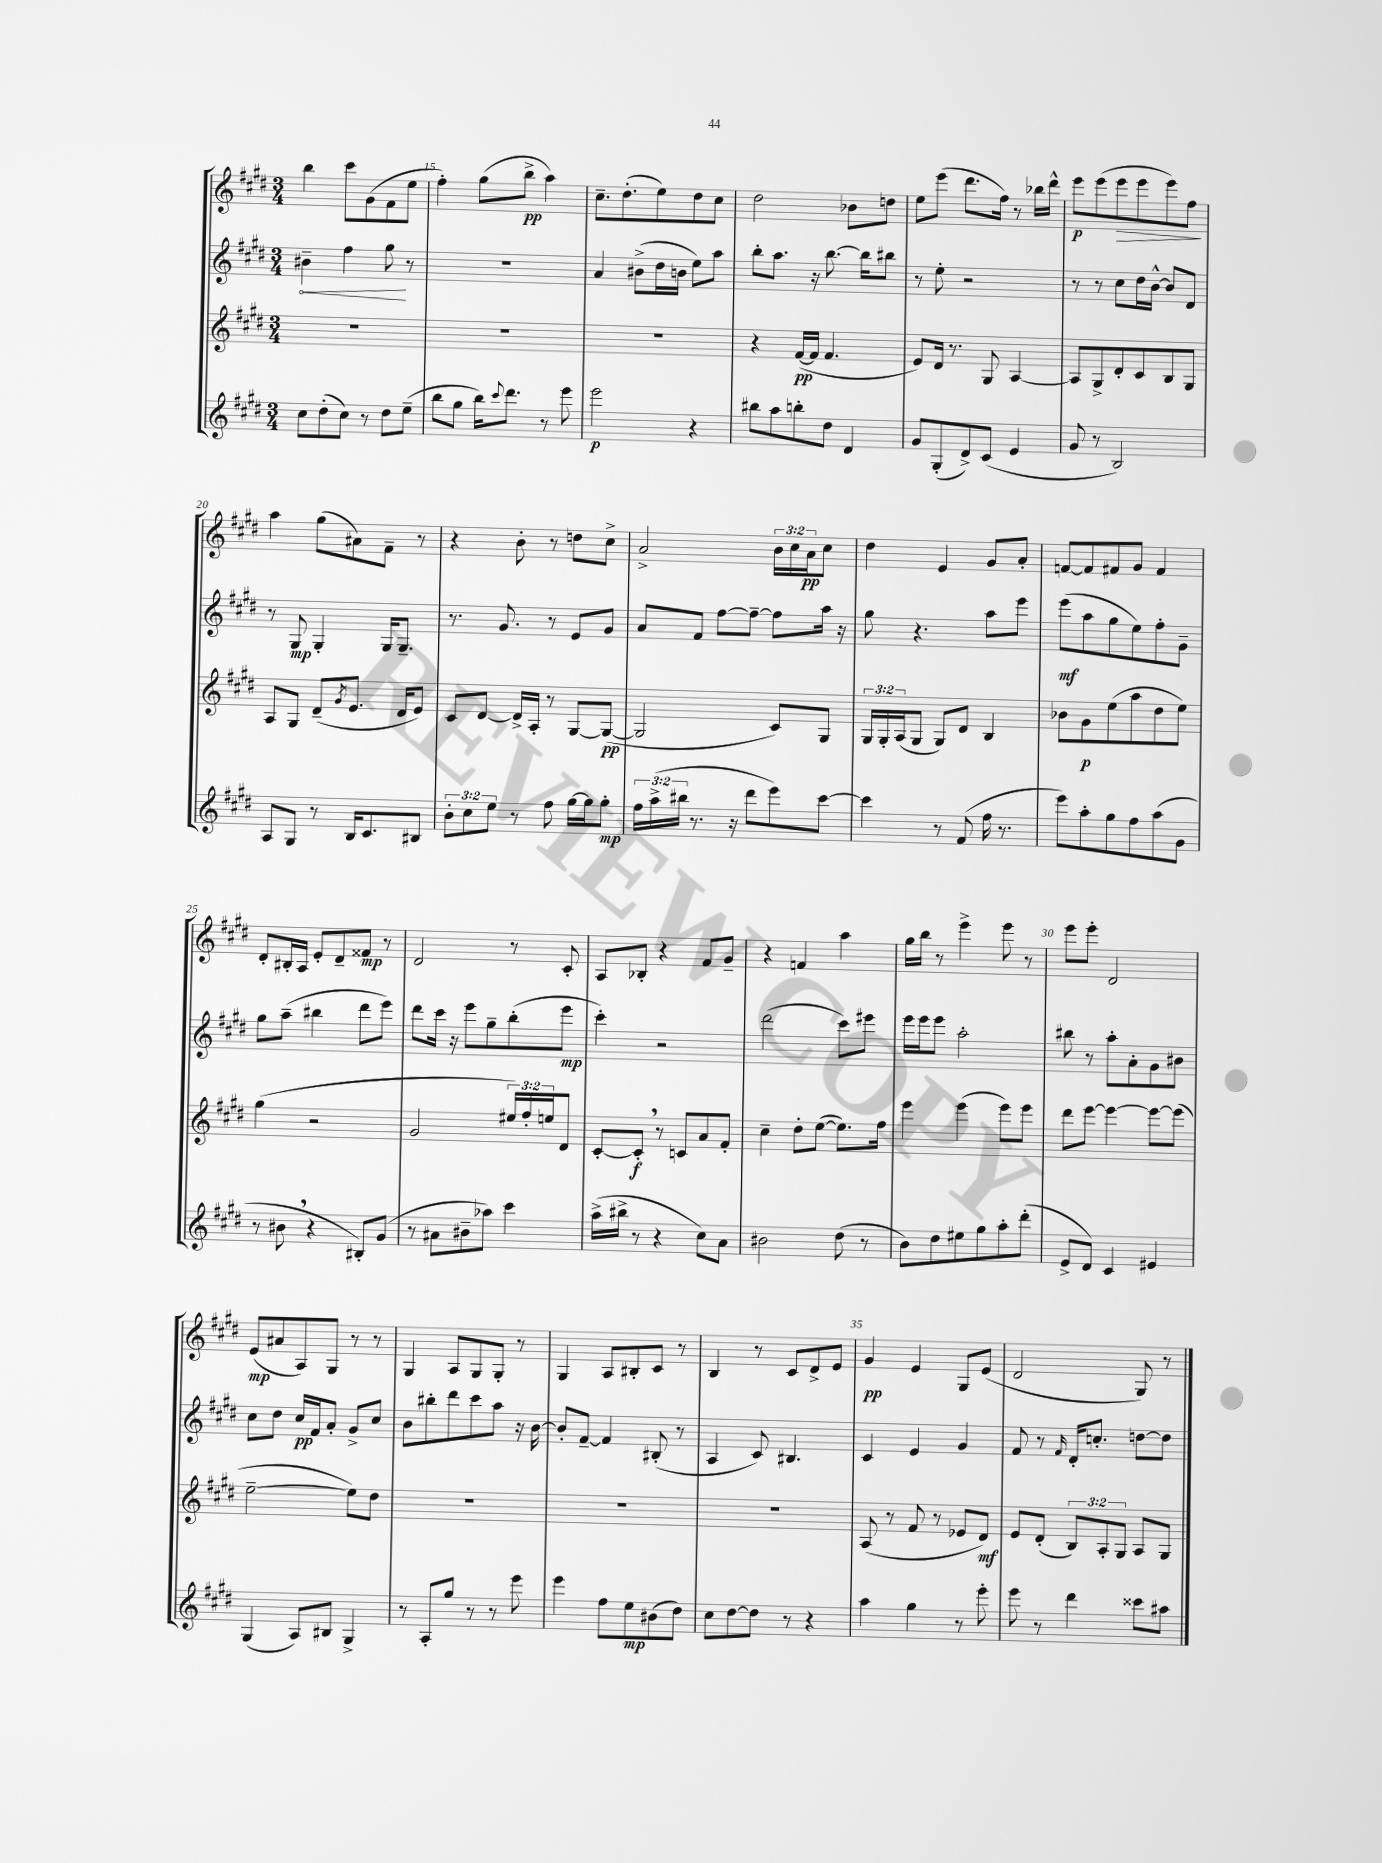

**kern	**dynam	**kern	**dynam	**kern	**dynam	**kern	**dynam
*part4	*part4	*part3	*part3	*part2	*part2	*part1	*part1
*staff4	*staff4	*staff3	*staff3	*staff2	*staff2	*staff1	*staff1
*clefG2	*	*clefG2	*	*clefG2	*	*clefG2	*
*k[f#c#g#d#]	*	*k[f#c#g#d#]	*	*k[f#c#g#d#]	*	*k[f#c#g#d#]	*
*M3/4	*	*M3/4	*	*M3/4	*	*M3/4	*
=14	=14	=14	=14	=14	=14	=14	=14
!	!	!	!	!	!LO:HP:b	!	!
8cc#\L	.	2.r	.	4b#X~\	<	4bb\	.
(8dd#'\	.	.	.	.	.	.	.
8cc#\J)	.	.	.	4ff#\	.	8ccc#\L	.
8r	.	.	.	.	.	(8g#\	.
8dd#\L	.	.	.	8gg#\	.	8f#\	.
(8ee~\J	.	.	.	8r	[	8ee\J	.
=15	=15	=15	=15	=15	=15	=15	=15
8bb\L	.	2.r	.	2.r	.	4ff#'\)	.
8gg#\J	.	.	.	.	.	.	.
16bb\KL)	.	.	.	.	.	(8gg#\L	.
8qqccc#/	.	.	.	.	.	.	.
8.ddd#\J	.	.	.	.	.	.	.
.	.	.	.	.	.	8bb^\J	pp
8r	.	.	.	.	.	4aa\)	.
8eee\	.	.	.	.	.	.	.
=16	=16	=16	=16	=16	=16	=16	=16
2eee\	p	2.r	.	4a/	.	8.cc#~\L	.
.	.	.	.	.	.	(8.dd#'\	.
.	.	.	.	(8b#X^\L	.	.	.
.	.	.	.	16dd#\L	.	8ee\)	.
.	.	.	.	16bn\JJ	.	.	.
4r	.	.	.	8ee\L)	.	8dd#\	.
.	.	.	.	8aa\J	.	8cc#\J	.
=17	=17	=17	=17	=17	=17	=17	=17
8bb#X\L	.	4r	.	8bb'\L	.	2dd#\	.
8aa\	.	.	.	8.aa\J	.	.	.
8bbn'\	.	([16f#/LL	pp	.	.	.	.
.	.	16f#/JJ]	.	16r	.	.	.
8dd#\J	.	4.f#/	.	[8.bb\	.	.	.
4d#/	.	.	.	.	.	8b-X\L	.
.	.	.	.	16bb\KL]	.	.	.
.	.	.	.	8bb#X\J	.	8ddn\J	.
=18	=18	=18	=18	=18	=18	=18	=18
8g#/L	.	8e/L)	.	8r	.	8ee\L	.
(8G#'/	.	16d#/Jk	.	8ee'\	.	(8eee\J	.
.	.	8.r	.	.	.	.	.
8d#^/)	.	.	.	2r	.	8.ddd#\L	.
(8c#/J	.	8G#/	.	.	.	.	.
.	.	.	.	.	.	16ff#\Jk)	.
4e/	.	[4A/	.	.	.	8r	.
.	.	.	.	.	.	16bb-X\LL	.
.	.	.	.	.	.	16ddd#^^\JJ	.
=19	=19	=19	=19	=19	=19	=19	=19
8g#/	.	8A/L]	.	8r	.	8eee\L	p
8r	.	8G#^/	.	8r	.	(8eee\	.
!	!	!	!	!	!	!	!LO:HP:b
2B/)	.	8d#'/	.	8cc#\L	.	8eee\	>
.	.	8c#/	.	16dd#\L	.	8eee\	.
.	.	.	.	[16b^^\JJ	.	.	.
.	.	8B/	.	8b/L]	.	8eee\)	.
.	.	8G#/J	.	8d#/J	.	8ff#\J	.
.	.	.	.	.	.	.	]
!!LO:LB:g=z
=20	=20	=20	=20	=20	=20	=20	=20
8A/L	.	8A/L	.	8r	.	4aa\	.
8G#/J	.	8G#/J	.	8G#/	mp	.	.
8r	.	(8d#~/L	.	4G#'/	.	(8gg#\L	.
.	.	8qg#/	.	.	.	.	.
16B/KL	.	8.e/J	.	.	.	8a#X\)	.
8.c#/	.	.	.	.	.	.	.
.	.	.	.	16G#/KL	.	8f#~\J	.
.	.	16d#/KL	.	8.G#~/J	.	.	.
8B#X/J	.	8e/J)	.	.	.	8r	.
=21	=21	=21	=21	=21	=21	=21	=21
12b'\L	.	8c#/L	.	8.r	.	4r	.
12cc#\	.	.	.	.	.	.	.
.	.	[8d#/J	.	.	.	.	.
12ee\J	.	.	.	.	.	.	.
.	.	.	.	8.g#/	.	.	.
8r	.	16d#^/LL]	.	.	.	8b'\	.
.	.	16A'/JJ	.	.	.	.	.
8ff#\	.	8r	.	8r	.	8r	.
[16gg#\LL	.	[8G#/L	.	8e/L	.	8ddn\L	.
16gg#\J]	.	.	.	.	.	.	.
8gg#'\J	mp	(8G#/J_	pp	8g#/J	.	8cc#^\J	.
=22	=22	=22	=22	=22	=22	=22	=22
24ff#\LL	.	2G#/]	.	8a/L	.	2a^/	.
(24aa^\	.	.	.	.	.	.	.
24bb#X\JJ	.	.	.	.	.	.	.
8.r	.	.	.	8f#/J	.	.	.
.	.	.	.	[8ff#\L	.	.	.
16r	.	.	.	.	.	.	.
8ddd#\L	.	.	.	8ff#~\J_	.	.	.
8eee\)	.	8c#/L)	.	8ff#\L]	.	24b\LL	.
.	.	.	.	.	.	24cc#\	.
.	.	.	.	.	.	24a\J	pp
[8ccc#\J	.	8G#/J	.	16aa\Jk	.	8cc#\J	.
.	.	.	.	16r	.	.	.
=23	=23	=23	=23	=23	=23	=23	=23
4ccc#\]	.	24G#/LL	.	8gg#\	.	4dd#\	.
.	.	24G#'/	.	.	.	.	.
.	.	(24A/J	.	.	.	.	.
.	.	8G#/J	.	4.r	.	.	.
8r	.	8G#/L)	.	.	.	4e/	.
(8f#/	.	8d#/J	.	.	.	.	.
16ff#\	.	4B/	.	8aa\L	.	8g#/L	.
8.r	.	.	.	.	.	.	.
.	.	.	.	8eee\J	.	8a'/J	.
=24	=24	=24	=24	=24	=24	=24	=24
8eee\L)	.	8b-X\L	.	(8eee\L	mf	[8fn/L	.
8aa'\	.	8g#\	p	8aa\	.	8f/]	.
8gg#\	.	(8ee\	.	8gg#\	.	8f#X/	.
8ff#\	.	8aa\	.	8ee\)	.	8g#/J	.
(8aa\	.	8dd#\	.	8ff#'\	.	4f#/	.
8g#\J	.	8ee\J)	.	8g#~\J	.	.	.
!!LO:LB:g=z
=25	=25	=25	=25	=25	=25	=25	=25
8r	.	(4gg#\	.	8gg#\L	.	8d#'/L	.
8b#X,\	.	.	.	(8aa~\J	.	16B#X'/L	.
.	.	.	.	.	.	16A/JJ	.
4r	.	2r	.	4bb#X\	.	8e'/L	.
.	.	.	.	.	.	8d#~/	.
8B#X'/L)	.	.	.	8ddd#\L	.	8f##X/J	mp
(8g#/J	.	.	.	8eee\J)	.	8r	.
=26	=26	=26	=26	=26	=26	=26	=26
8r	.	2g#/	.	8ddd#\L	.	2d#/	.
8a#X\L	.	.	.	16ccc#\Jk	.	.	.
.	.	.	.	16r	.	.	.
8b#X~\	.	.	.	8eee\L	.	.	.
8aa-X\J)	.	.	.	8gg#~\	.	.	.
4ccc#\	.	24ee#X/LL)	.	(8bb'\	.	8r	.
.	.	24ff#'/	.	.	.	.	.
.	.	24een/J	.	.	.	.	.
.	.	8d#/J	.	8eee\J	mp	8c#'/	.
=27	=27	=27	=27	=27	=27	=27	=27
(16aa^\LL	.	[8c#'/L	.	4ccc#'\)	.	8A/L	.
16bb#X^\JJ	.	.	.	.	.	.	.
8r	.	8c#',/J]	f	.	.	8B-X'/J	.
4r	.	8r	.	2r	.	4r	.
.	.	8cn/L	.	.	.	.	.
8cc#\L)	.	8a/	.	.	.	8f#/L	.
8a\J	.	8f#'/J	.	.	.	8g#~/J	.
=28	=28	=28	=28	=28	=28	=28	=28
2b#X\	.	4cc#~\	.	(2ddd#\	.	4r	.
.	.	8dd#'\L	.	.	.	4fn/	.
.	.	([8ee\J	.	.	.	.	.
(8dd#\	.	8.ee\L])	.	8ccc#\L)	.	4aa\	.
8r	.	.	.	8eee#X\J	.	.	.
.	.	16ff#\Jk	.	.	.	.	.
=29	=29	=29	=29	=29	=29	=29	=29
8b\L)	.	4eee\	.	16eee\LL	.	16gg#\LL	.
.	.	.	.	16eee\J	.	16bb\JJ	.
8dd#\	.	.	.	8eee\J	.	8r	.
8ee#X\	.	(4eee\	.	2aa'\	.	4eee^\	.
8gg#\	.	.	.	.	.	.	.
8aa'\	.	8eee\L)	.	.	.	8eee\	.
(8ddd#'\J	.	8eee\J	.	.	.	8r	.
=30	=30	=30	=30	=30	=30	=30	=30
8e^/L	.	8ddd#\L	.	8bb#X\	.	8eee\L	.
8d#/J)	.	[8eee\J	.	8r	.	8eee'\J	.
4c#/	.	4eee\_	.	8aa'\L	.	2d#/	.
.	.	.	.	8a'\	.	.	.
4e#X/	.	8eee\L_	.	8g#\	.	.	.
.	.	(8eee\J]	.	8b#X\J	.	.	.
!!LO:LB:g=z
=31	=31	=31	=31	=31	=31	=31	=31
(4G#/	.	[2ee~\	.	8cc#\L	.	(8e/L	mp
.	.	.	.	8dd#\J	.	8a#X/	.
8A/L)	.	.	.	16cc#/LL	pp	8A/)	.
.	.	.	.	16f#/J	.	.	.
8B#X/J	.	.	.	8a'/J	.	8G#/J	.
4G#^/	.	8ee\L])	.	8g#^/L	.	8r	.
.	.	8dd#\J	.	8cc#/J	.	8r	.
=32	=32	=32	=32	=32	=32	=32	=32
8r	.	2.r	.	8b\L	.	4G#/	.
8A'/L	.	.	.	8bb#X'\	.	.	.
8gg#/J	.	.	.	8ddd#\	.	8A/L	.
8r	.	.	.	8ccc#\	.	8G#/	.
8r	.	.	.	8aa\J	.	8G#'/J	.
8eee\	.	.	.	16r	.	8r	.
.	.	.	.	[16b\	.	.	.
=33	=33	=33	=33	=33	=33	=33	=33
4eee\	.	2.r	.	8b'/L]	.	4G#/	.
.	.	.	.	[8f#~/J	.	.	.
8ff#\L	.	.	.	4f#/]	.	8A/L	.
8ee\	mp	.	.	.	.	8B#X'/	.
(8b#X\	.	.	.	(8B#X'/	.	8c#/J	.
8dd#\J)	.	.	.	8r	.	8r	.
=34	=34	=34	=34	=34	=34	=34	=34
8cc#\L	.	2.r	.	4A/	.	4B/	.
[8dd#\	.	.	.	.	.	.	.
8dd#\J]	.	.	.	8c#/)	.	8r	.
8r	.	.	.	4.B#X/	.	8c#/L	.
4r	.	.	.	.	.	8d#^/	.
.	.	.	.	.	.	8e/J	.
=35	=35	=35	=35	=35	=35	=35	=35
4aa\	.	(8A/	.	4c#/	.	4g#/	pp
.	.	8r	.	.	.	.	.
4gg#\	.	8f#/	.	4e/	.	4e/	.
.	.	8r	.	.	.	.	.
8r	.	8e-X/L	.	4g#/	.	8G#/L	.
8eee'\	.	8d#/J)	mf	.	.	(8e/J	.
=36	=36	=36	=36	=36	=36	=36	=36
8eee\	.	8e/L	.	8f#/	.	2d#/	.
8r	.	(8d#'/J	.	8r	.	.	.
.	.	.	.	16qqf#/	.	.	.
4ddd#\	.	12B/L)	.	16d#'/KL	.	.	.
.	.	.	.	8.ccn'/J	.	.	.
.	.	12A'/	.	.	.	.	.
.	.	12G#/J	.	.	.	.	.
8ccc##X\L	.	8A/L	.	[8ddn\L	.	8G#/)	.
8aa#X\J	.	8G#/J	.	8dd\J]	.	8r	.
==	==	==	==	==	==	==	==
*-	*-	*-	*-	*-	*-	*-	*-
